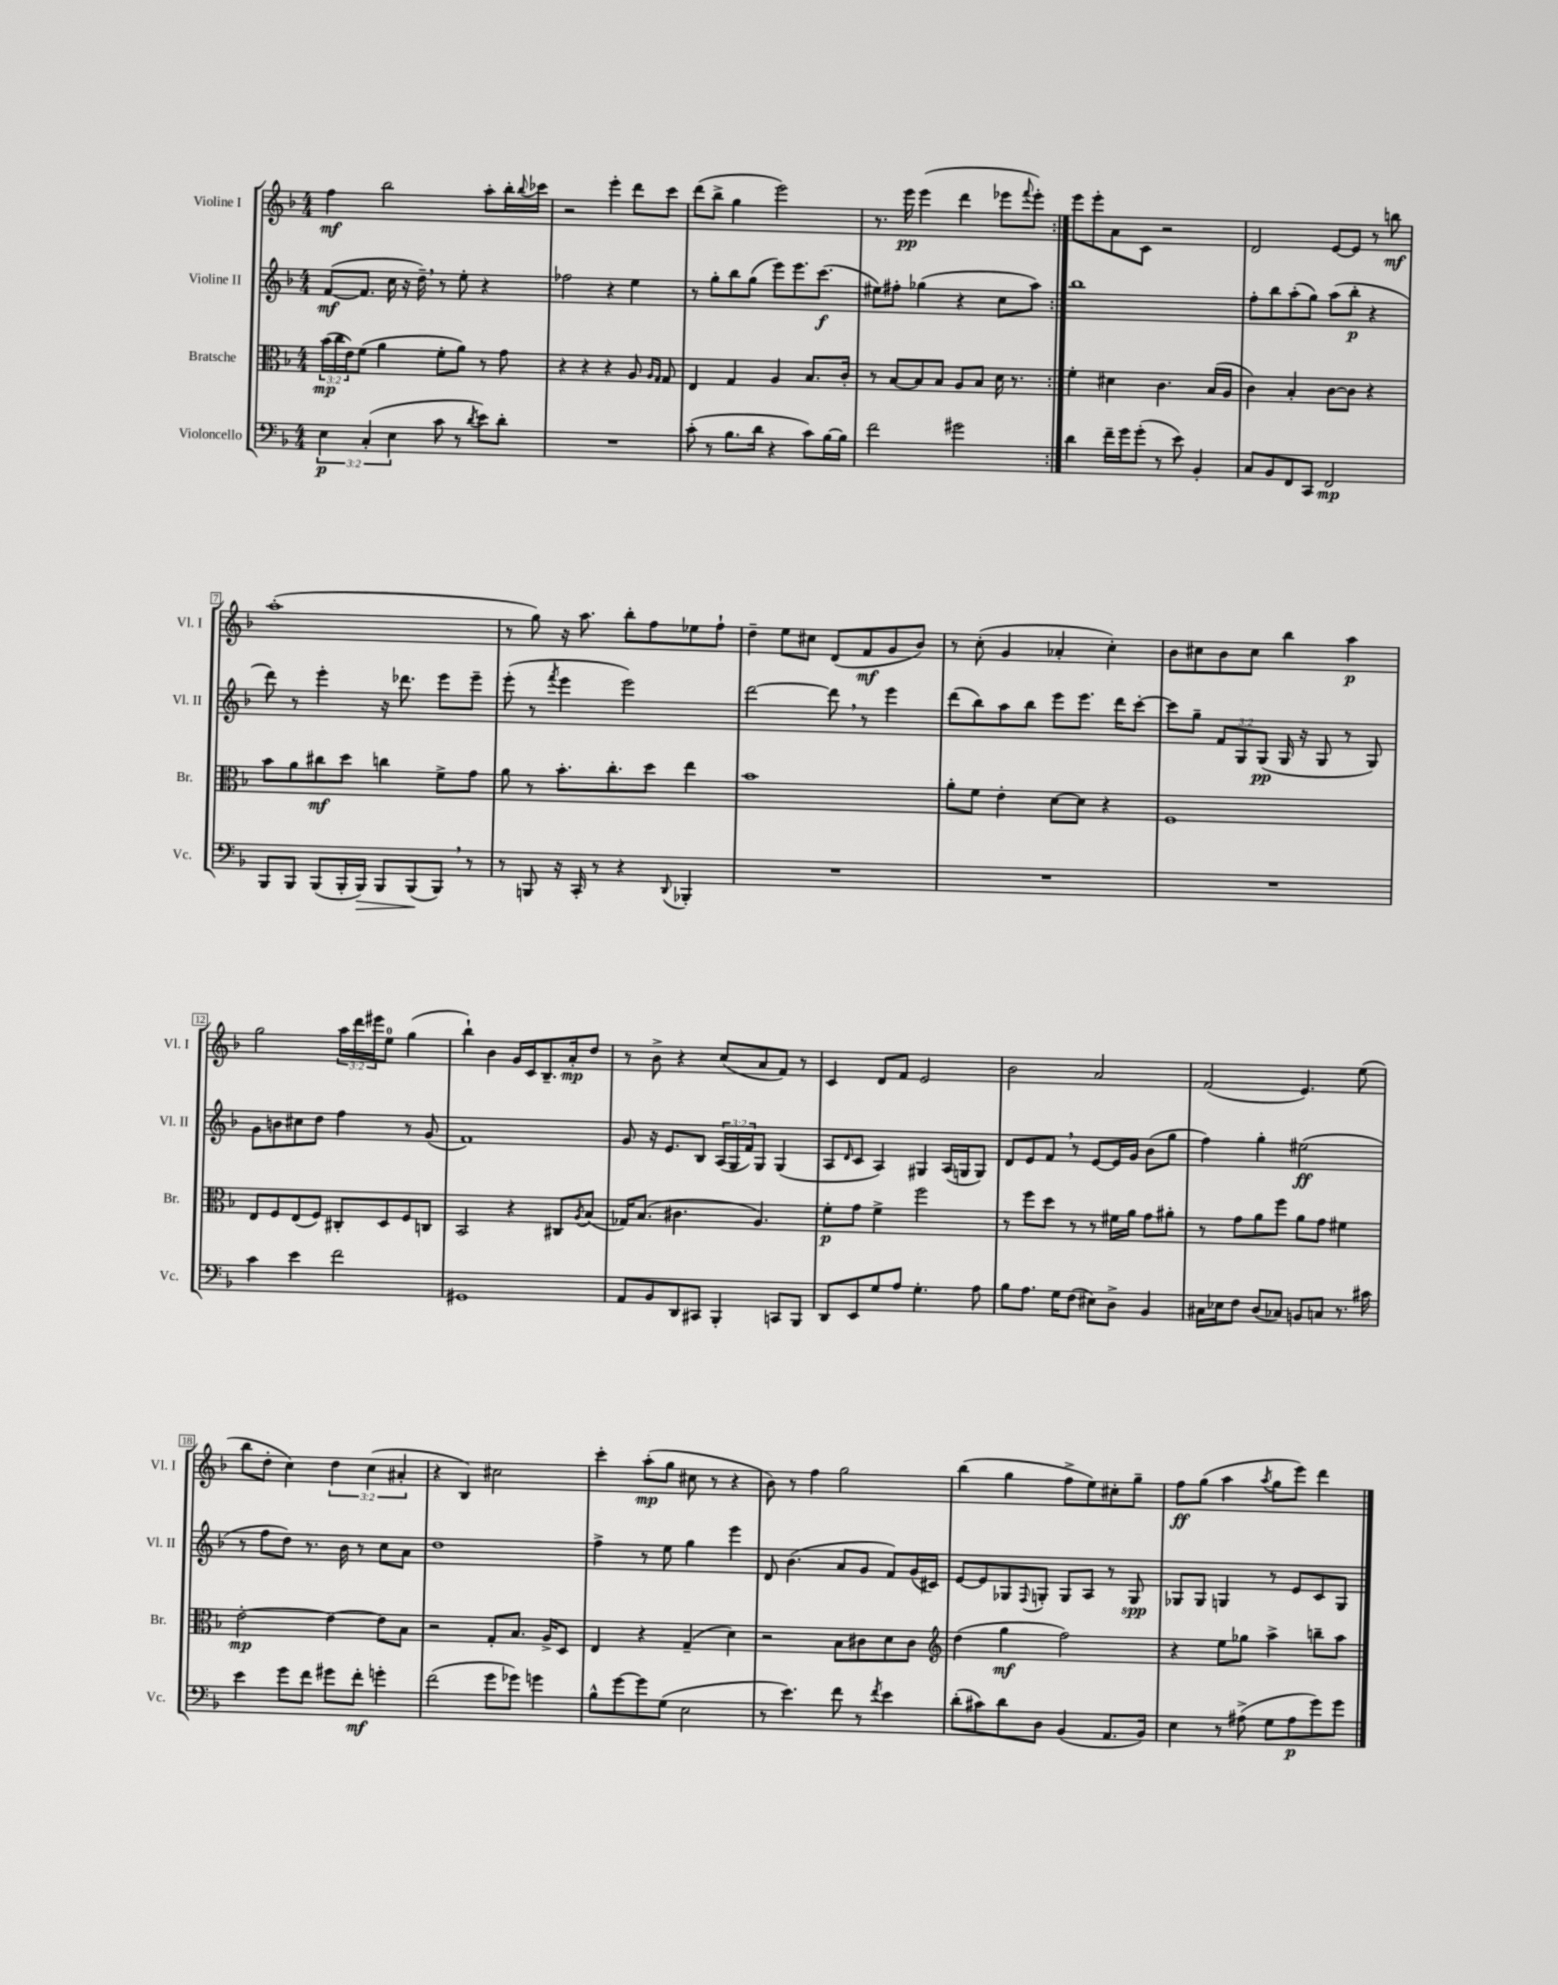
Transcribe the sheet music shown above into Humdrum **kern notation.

**kern	**dynam	**kern	**dynam	**kern	**dynam	**kern	**dynam
*part4	*part4	*part3	*part3	*part2	*part2	*part1	*part1
*staff4	*staff4	*staff3	*staff3	*staff2	*staff2	*staff1	*staff1
*I"Violoncello	*	*I"Bratsche	*	*I"Violine II	*	*I"Violine I	*
*I'Vc.	*	*I'Br.	*	*I'Vl. II	*	*I'Vl. I	*
*clefF4	*	*clefC3	*	*clefG2	*	*clefG2	*
*k[b-]	*	*k[b-]	*	*k[b-]	*	*k[b-]	*
*M4/4	*	*M4/4	*	*M4/4	*	*M4/4	*
=1	=1	=1	=1	=1	=1	=1	=1
6E\	p	(24b-\LL	mp	([8f/L	mf	4ff\	mf
.	.	24cc\	.	.	.	.	.
.	.	24e\J)	.	.	.	.	.
.	.	(8f\J	.	8.f/J]	.	.	.
(6C'/	.	.	.	.	.	.	.
.	.	4a\	.	.	.	2bb-\	.
.	.	.	.	16cc\	.	.	.
6E\	.	.	.	.	.	.	.
.	.	.	.	16r	.	.	.
.	.	.	.	16dd~,\)	.	.	.
8c\	.	8f'\L	.	8r	.	.	.
8r	.	8a\J)	.	8ee'\	.	.	.
8qd/	.	.	.	.	.	.	.
8e\L)	.	8r	.	4r	.	8aa'\L	.
8d'\J	.	8g\	.	.	.	16bb-'\L	.
.	.	.	.	.	.	8qqbb-/	.
.	.	.	.	.	.	16ccc-X\JJ	.
=2	=2	=2	=2	=2	=2	=2	=2
1r	.	4r	.	2ff-X\	.	2r	.
.	.	4r	.	.	.	.	.
.	.	4r	.	4r	.	4eee'\	.
.	.	8A/	.	4ee\	.	8ddd\L	.
.	.	16qqA/LL	.	.	.	.	.
.	.	16qqG/JJ	.	.	.	.	.
.	.	8G/	.	.	.	8ccc\J	.
=3	=3	=3	=3	=3	=3	=3	=3
(8c'\	.	4E/	.	8r	.	(8ddd\L	.
8r	.	.	.	8gg'\L	.	8bb-^\J	.
8.B-\L	.	4G/	.	8bb-\	.	4gg\	.
.	.	.	.	(8gg\J	.	.	.
16d\Jk	.	.	.	.	.	.	.
4r	.	4A/	.	8eee\L)	.	2eee\)	.
.	.	.	.	8.eee\	.	.	.
8c\L)	.	8.B-/L	.	.	.	.	.
.	.	.	.	(8.ccc\J	f	.	.
[16B-\L	.	.	.	.	.	.	.
16B-\JJ]	.	16c'/Jk	.	.	.	.	.
=4	=4	=4	=4	=4	=4	=4	=4
2f\	.	8r	.	8ee#X\L)	.	8.r	.
.	.	[8B-/L	.	8ff#X'\J	.	.	.
.	.	.	.	.	.	16eee\	pp
.	.	8B-/]	.	(4gg-X\	.	(4eee\	.
.	.	8B-/J	.	.	.	.	.
2g#X\	.	8A/L	.	4r	.	4ddd\	.
.	.	8B-/J	.	.	.	.	.
.	.	16d\	.	8cc\L	.	8eee-X\L	.
.	.	8.r	.	.	.	.	.
.	.	.	.	.	.	8qqfff/	.
.	.	.	.	8aa\J)	.	8eee-'\J)	.
=5:|!	=5:|!	=5:|!	=5:|!	=5:|!	=5:|!	=5:|!	=5:|!
4d\	.	4f'\	.	1bb-	.	8eee\L	.
.	.	.	.	.	.	8eee'\	.
16f~\LL	.	4d#X\	.	.	.	8a\	.
16g\J	.	.	.	.	.	.	.
(8g'\J	.	.	.	.	.	8c\J	.
8r	.	4.c\	.	.	.	2r	.
8e\)	.	.	.	.	.	.	.
4BB-'/	.	.	.	.	.	.	.
.	.	(16B-/LL	.	.	.	.	.
.	.	16A/JJ	.	.	.	.	.
=6	=6	=6	=6	=6	=6	=6	=6
8C/L	.	4c\)	.	8ff'\L	.	2d/	.
8BB-/	.	.	.	8bb-\	.	.	.
8FF/	.	4B-'/	.	(8aa'\	.	.	.
8CC/J	.	.	.	8gg\J)	.	.	.
2FF/	mp	[8c\L	.	(8aa\L	.	[8e/L	.
.	.	8c\J]	.	8bb-'\J	p	8e/J]	.
.	.	4r	.	4r	.	8r	.
.	.	.	.	.	.	8bbn\	mf
!!LO:LB:g=z
=7	=7	=7	=7	=7	=7	=7	=7
8BBB-/L	.	8b-\L	.	8ddd\)	.	(1aa'	.
8BBB-/J	.	8a\	.	8r	.	.	.
(8BBB-/L	.	8cc#X\	mf	4eee'\	.	.	.
16BBB-'/L	.	8dd\J	.	.	.	.	.
!	!LO:HP:b	!	!	!	!	!	!
16BBB-/JJ)	>	.	.	.	.	.	.
8BBB-/L	.	4ccn\	.	16r	.	.	.
.	.	.	.	8.ddd-X\	.	.	.
(8BBB-/	.	.	.	.	.	.	.
8BBB-,/J)	]	8f^\L	.	8eee\L	.	.	.
8r	.	8g\J	.	8eee~\J	.	.	.
=8	=8	=8	=8	=8	=8	=8	=8
8r	.	8a\	.	(8eee'\	.	8r	.
8BBBn/	.	8r	.	8r	.	8gg\)	.
.	.	.	.	8qfff/	.	.	.
16r	.	8.b-'\L	.	4eee\	.	16r	.
16CC'/	.	.	.	.	.	8.aa\	.
8r	.	.	.	.	.	.	.
.	.	8.cc'\	.	.	.	.	.
4r	.	.	.	2eee\)	.	8bb-'\L	.
.	.	8dd\J	.	.	.	8ff\	.
8qqDD/	.	.	.	.	.	.	.
4BBB-X'/	.	4ee\	.	.	.	8ee-X\	.
.	.	.	.	.	.	8ff`\J	.
=9	=9	=9	=9	=9	=9	=9	=9
1r	.	1b-	.	[2ddd\	.	4dd~\	.
.	.	.	.	.	.	8ee\L	.
.	.	.	.	.	.	8cc#X\J	.
.	.	.	.	8ddd,\]	.	(8d/L	.
.	.	.	.	8r	.	8f/	mf
.	.	.	.	4eee\	.	8g/	.
.	.	.	.	.	.	8b-/J)	.
=10	=10	=10	=10	=10	=10	=10	=10
1r	.	8a'\L	.	(8ddd\L	.	8r	.
.	.	8f\J	.	8bb-\)	.	(8cc'\	.
.	.	4e'\	.	8aa\	.	4g/	.
.	.	.	.	8bb-\J	.	.	.
.	.	[8d\L	.	8eee\L	.	4a-X'/	.
.	.	8d\J]	.	8.eee\J	.	.	.
.	.	4r	.	.	.	4cc'\)	.
.	.	.	.	16ddd\KL	.	.	.
.	.	.	.	[8ccc'\J	.	.	.
=11	=11	=11	=11	=11	=11	=11	=11
1r	.	1F	.	8ccc\L]	.	8b-\L	.
.	.	.	.	8gg~\J	.	8cc#X\	.
.	.	.	.	12f/L	.	8b-\	.
.	.	.	.	12G/	.	.	.
.	.	.	.	.	.	8cc#\J	.
.	.	.	.	(12G/J	pp	.	.
.	.	.	.	16G/	.	4bb-\	.
.	.	.	.	16r	.	.	.
.	.	.	.	8G/	.	.	.
.	.	.	.	8r	.	4aa\	p
.	.	.	.	8G/)	.	.	.
!!LO:LB:g=z
=12	=12	=12	=12	=12	=12	=12	=12
4c\	.	8E/L	.	8g\L	.	2gg\	.
.	.	8F/	.	8bn\	.	.	.
4e\	.	(8E/	.	8cc#X\	.	.	.
.	.	8F/J)	.	8dd\J	.	.	.
2f\	.	8C#X'/L	.	4ff\	.	24aa\LL	.
.	.	.	.	.	.	24ddd\	.
.	.	.	.	.	.	24eee#X\J	.
.	.	8D/	.	.	.	8ee\J	.
.	.	8F/	.	8r	.	(4gg\	.
.	.	8Cn/J	.	(8g/	.	.	.
=13	=13	=13	=13	=13	=13	=13	=13
1GG#X	.	2BB-/	.	1f)	.	4bb-`\)	.
.	.	.	.	.	.	4b-\	.
.	.	4r	.	.	.	16g/LL	.
.	.	.	.	.	.	16c/J	.
.	.	.	.	.	.	8.B-~/	.
.	.	8C#X/L	.	.	.	.	.
.	.	.	.	.	.	16a'/k	mp
.	.	8qA/	.	.	.	.	.
.	.	(8B-/J	.	.	.	8dd/J	.
=14	=14	=14	=14	=14	=14	=14	=14
8AA/L	.	16G-X/KL)	.	8g/	.	8r	.
.	.	(8.B-/J	.	.	.	.	.
8BB-/	.	.	.	16r	.	8b-^\	.
.	.	.	.	8.e/L	.	.	.
8DD/	.	4.c#X\	.	.	.	4r	.
8CC#X/J	.	.	.	8B-/J	.	.	.
4BBB-'/	.	.	.	(24A/LL	.	(8cc/L	.
.	.	.	.	24G/	.	.	.
.	.	.	.	24f/J)	.	.	.
.	.	4.A/)	.	8G/J	.	8a/	.
8CCn/L	.	.	.	(4G/	.	8f/J)	.
8BBB-/J	.	.	.	.	.	8r	.
=15	=15	=15	=15	=15	=15	=15	=15
8DD/L	.	8f'\L	p	8A/L	.	4c/	.
.	.	.	.	16qqd/	.	.	.
8EE/	.	8g\J	.	8c/J	.	.	.
8G/	.	4f^\	.	4A/)	.	8d/L	.
8A/J	.	.	.	.	.	8f/J	.
4.G'\	.	2ff\	.	4G#X/	.	2e/	.
.	.	.	.	(16A/LL	.	.	.
.	.	.	.	16Gn/J	.	.	.
8A\	.	.	.	8G/J)	.	.	.
=16	=16	=16	=16	=16	=16	=16	=16
8B-\L	.	8r	.	8d/L	.	2b-\	.
8.A\J	.	8ff\L	.	8e/	.	.	.
.	.	8dd\J	.	8f,/J	.	.	.
16G\KL	.	.	.	.	.	.	.
(8F\J	.	8r	.	8r	.	.	.
8E#X\L)	.	8r	.	[8e/L	.	2a/	.
8D^\J	.	16f#X\LL	.	16e/L]	.	.	.
.	.	16a\JJ	.	16g/JJ	.	.	.
4BB-/	.	8g\L	.	(8b-\L	.	.	.
.	.	8a#X'\J	.	8gg\J	.	.	.
=17	=17	=17	=17	=17	=17	=17	=17
16C#X\LL	.	8r	.	4ff\)	.	(2f/	.
16E-X\J	.	.	.	.	.	.	.
8F\J	.	8g\L	.	.	.	.	.
(8D/L	.	8a\	.	4gg'\	.	.	.
8C-X/J)	.	8ff\J	.	.	.	.	.
8BBn/L	.	8a\L	.	(2ee#X\	ff	4.e/)	.
8Cn/J	.	8g\J	.	.	.	.	.
8.r	.	4f#X\	.	.	.	.	.
.	.	.	.	.	.	(8ee\	.
16c#X\	.	.	.	.	.	.	.
!!LO:LB:g=z
=18	=18	=18	=18	=18	=18	=18	=18
4e\	.	[2e'\	mp	8r	.	8bb-\L	.
.	.	.	.	8ff\L	.	8dd'\J	.
8g\L	.	.	.	8dd\J)	.	4cc\)	.
8f\J	.	.	.	8.r	.	.	.
8g#X\L	.	4e\_	.	.	.	6dd\	.
.	.	.	.	16b-\	.	.	.
8f'\J	mf	.	.	8r	.	.	.
.	.	.	.	.	.	(6cc\	.
4gn'\	.	8e\L]	.	8cc\L	.	.	.
.	.	.	.	.	.	6a#X'/	.
.	.	8B-\J	.	8a\J	.	.	.
=19	=19	=19	=19	=19	=19	=19	=19
(2f\	.	2r	.	1dd	.	4r	.
.	.	.	.	.	.	4B-/)	.
8g\L	.	8G'/L	.	.	.	2cc#X\	.
8g-X\J)	.	8.B-/J	.	.	.	.	.
4gn\	.	.	.	.	.	.	.
.	.	16A^/KL	.	.	.	.	.
.	.	8D/J	.	.	.	.	.
=20	=20	=20	=20	=20	=20	=20	=20
8B-^^\L	.	4E/	.	4ff^\	.	4ccc'\	.
[8g\	.	.	.	.	.	.	.
8g\]	.	4r	.	8r	.	(8aa'\L	mp
(8G\J	.	.	.	8ee\	.	8gg\J	.
2E\	.	(4G~/	.	4gg\	.	8cc#X\	.
.	.	.	.	.	.	8r	.
.	.	4d\)	.	4eee\	.	4r	.
=21	=21	=21	=21	=21	=21	=21	=21
8r	.	2r	.	8d/	.	8b-\)	.
4.e\)	.	.	.	(4.b-\	.	8r	.
.	.	.	.	.	.	4ff\	.
8f\	.	8B-\L	.	8a/L	.	2gg\	.
8r	.	8c#X\	.	8g/J	.	.	.
8qf/	.	.	.	.	.	.	.
4e\	.	8d\	.	8f/L)	.	.	.
.	.	8c#\J	.	(16g/L	.	.	.
.	.	.	.	16c#X/JJ)	.	.	.
=22	=22	=22	=22	=22	=22	=22	=22
*	*	*clefG2	*	*	*	*	*
(8d'\L	.	(4dd\	.	[8e/L	.	(4bb-\	.
8c#X\)	.	.	.	8e/]	.	.	.
8d\	.	4gg\	mf	8G-X/	.	4gg\	.
.	.	.	.	8qqF/	.	.	.
8D\J	.	.	.	8Gn'/J	.	.	.
(4BB-/	.	2ff\)	.	8G/L	.	8ff^\L	.
.	.	.	.	8A/J	.	8ee\)	.
8.AA/L	.	.	.	8r	.	8cc#X'\	.
.	.	.	.	8G/	spp	8gg~\J	.
16BB-/Jk)	.	.	.	.	.	.	.
=23	=23	=23	=23	=23	=23	=23	=23
4E\	.	4r	.	8G-X/L	.	8ff\L	ff
.	.	.	.	8G-/J	.	(8gg\J	.
8r	.	8ee\L	.	4Gn/	.	4aa\	.
(8A#X^\	.	8gg-X\J	.	.	.	.	.
.	.	.	.	.	.	8qaa/	.
8G\L	.	4aa^\	.	8r	.	8gg\L	.
8A#\	p	.	.	8e/L	.	8eee\J)	.
8g\)	.	8bbn~\L	.	8c/	.	4ddd\	.
8g\J	.	8aa\J	.	8G/J	.	.	.
==	==	==	==	==	==	==	==
*-	*-	*-	*-	*-	*-	*-	*-
